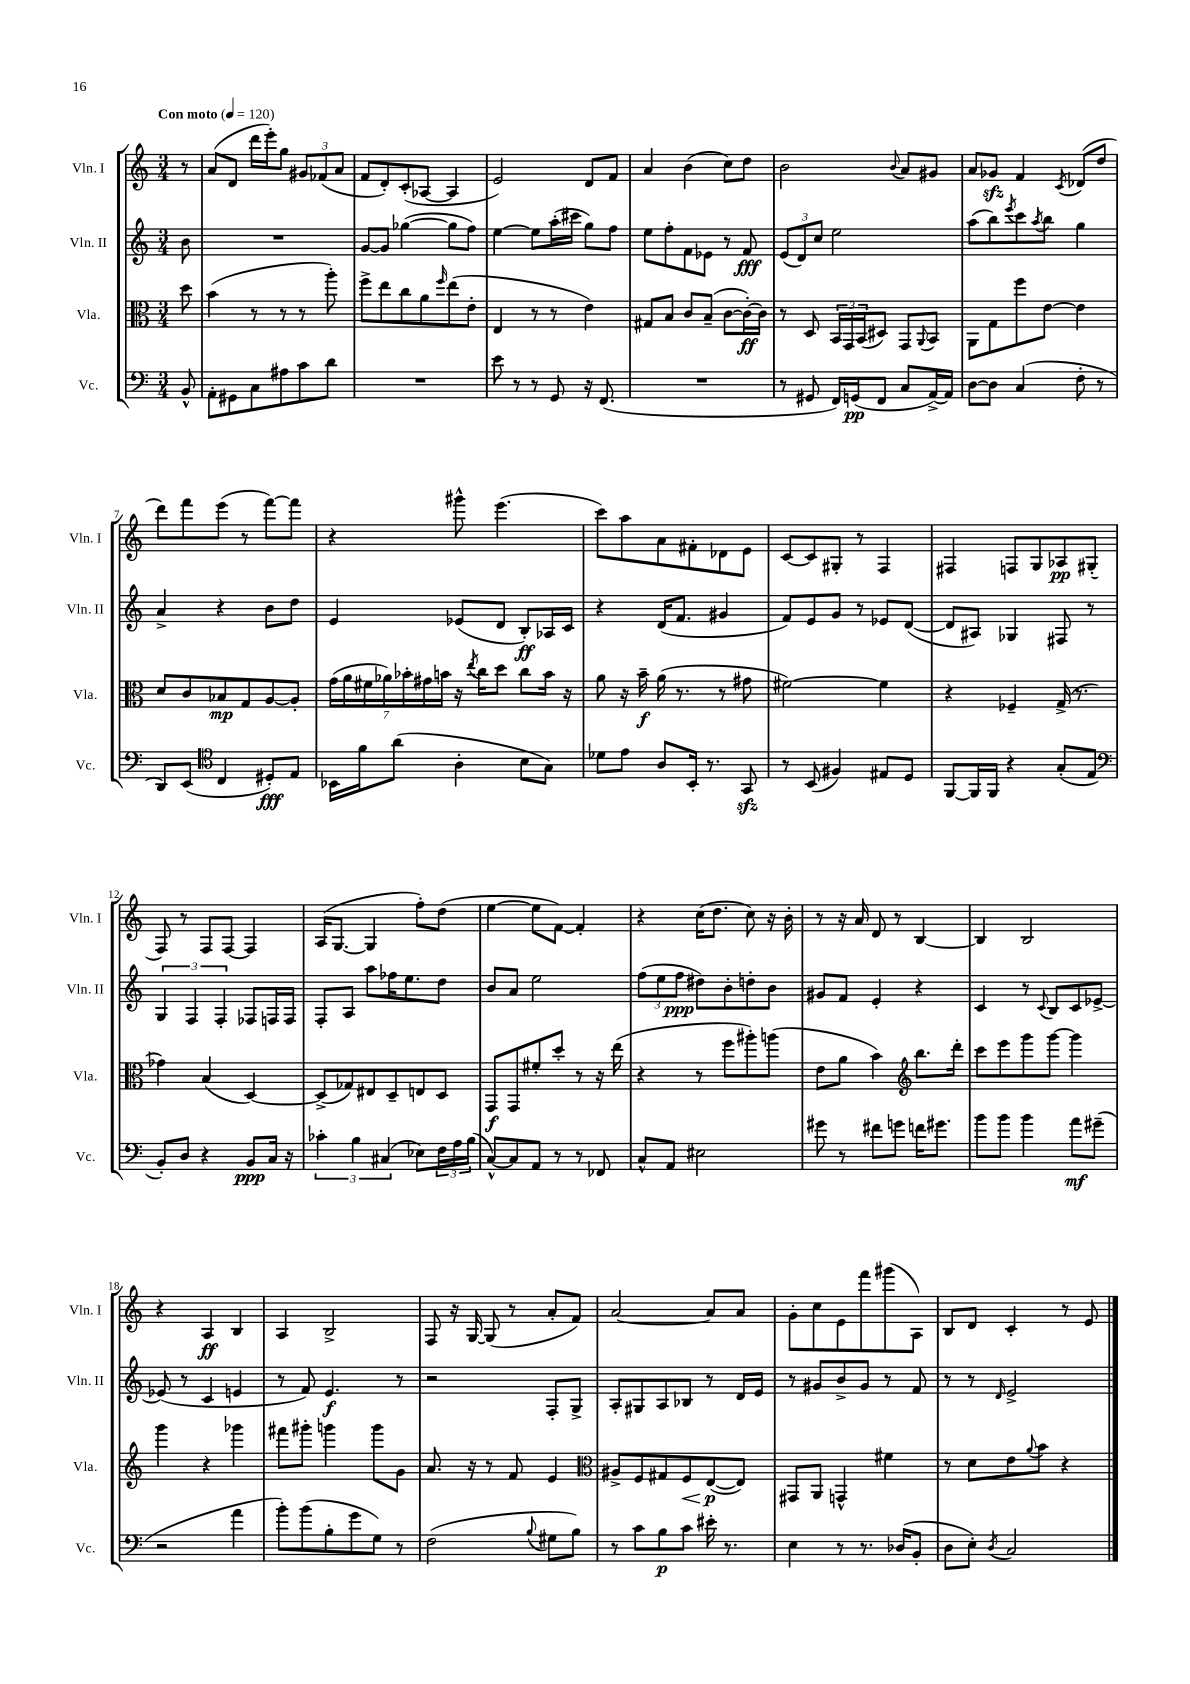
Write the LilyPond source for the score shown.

<<
\new StaffGroup <<
\new Staff = "s0" \with { instrumentName = "Vln. I" shortInstrumentName = "Vln. I" } {
    \clef treble \key c \major \numericTimeSignature \time 3/4 \partial 8 \tempo "Con moto" 4 = 120
    r8 |
    a'8( d'8 d'''16 e'''16-.) g''8 \tuplet 3/2 { gis'8 fes'8( a'8 } |
    f'8 d'8-.) c'8-.( aes8~ aes4 |
    e'2) d'8 f'8 |
    a'4 b'4( c''8) d''8 |
    b'2 \appoggiatura { b'8 } a'8 gis'8 |
    a'8 ges'8\sfz f'4 \acciaccatura { c'8 } des'8( d''8 |
    d'''8) f'''8 e'''8( r8 f'''8~) f'''8 |
    r4 gis'''8-^ e'''4.( |
    c'''8) a''8 a'8 fis'8-. des'8 e'8 |
    c'8~ c'8 gis8-. r8 f4 |
    fis4 f8 g8 aes8\pp gis8-.( |
    f8) r8 f8 f8~ f4 |
    a16( g8.~ g4 f''8-.) d''8( |
    e''4~ e''8 f'8~) f'4-. |
    r4 c''16( d''8. c''8) r16 b'16-. |
    r8 r16 a'16 d'8 r8 b4~ |
    b4 b2 |
    r4 a4\ff b4 |
    a4 b2-> |
    f8 r16 g16~ g8( r8 a'8-. f'8) |
    a'2~ a'8 a'8 |
    g'8-. c''8 e'8 f'''8 gis'''8( a8) |
    b8 d'8 c'4-. r8 e'8 \bar "|." |
}
\new Staff = "s1" \with { instrumentName = "Vln. II" shortInstrumentName = "Vln. II" } {
    \clef treble \key c \major \numericTimeSignature \time 3/4 \partial 8
    b'8 |
    R2. |
    g'8~ g'8 ges''4~( ges''8 f''8) |
    e''4~ e''8 a''16-.( cis'''16 g''8) f''8 |
    e''8 f''8-. f'8 ees'8 r8 f'8\fff |
    \tuplet 3/2 { e'8( d'8) c''8 } e''2 |
    a''8( b''8) \acciaccatura { e'''8 } c'''8 \acciaccatura { a''8 } b''8 g''4 |
    a'4-> r4 b'8 d''8 |
    e'4 ees'8( d'8 b8-.\ff) aes16 c'16 |
    r4 d'16( f'8. gis'4 |
    f'8) e'8 g'8 r8 ees'8 d'8~( |
    d'8 ais8) ges4 fis8 r8 |
    \tuplet 3/2 { g4 f4 f4-. } fes8 f16 f16 |
    f8-. a8 a''8 fes''16 e''8. d''8 |
    b'8 a'8 e''2 |
    \tuplet 3/2 { f''8( e''8 f''8\ppp } dis''8) b'8-. d''8-. b'8 |
    gis'8 f'8 e'4-. r4 |
    c'4 r8 \appoggiatura { c'8 } b8 c'8 ees'8~-> |
    ees'8( r8 c'4 e'4 |
    r8 f'8) e'4.\f r8 |
    r2 f8-. g8-> |
    a8-. gis8 a8 bes8 r8 d'16 e'16 |
    r8 gis'8 b'8-> gis'8 r8 f'8 |
    r8 r8 \grace { d'16 } e'2-> \bar "|." |
}
\new Staff = "s2" \with { instrumentName = "Vla." shortInstrumentName = "Vla." } {
    \clef alto \key c \major \numericTimeSignature \time 3/4 \partial 8
    d''8 |
    b'4( r8 r8 r8 a''8-.) |
    f''8-> e''8 c''8 a'8 \grace { f''16 } e''8( e'8-. |
    e4 r8 r8 e'4) |
    gis8 b8 c'8 b8--( c'8~ c'16~-.\ff) c'16 |
    r8 d8 \tuplet 3/2 { b,16 g,16 b,16( } dis8) g,8 \appoggiatura { a,8 } b,8 |
    a,8 g8 f''8 e'8~ e'4 |
    d'8 c'8 bes8\mp g8 a8~ a8-. |
    \tuplet 7/4 { g'16( a'16 fis'16 aes'16) bes'16-. gis'16 b'16 } r16 \acciaccatura { e''8 } c''16 d''8 c''8 b'16 r16 |
    a'8 r16 b'16--\f a'16( r8. r8 gis'8 |
    fis'2~) fis'4 |
    r4 fes4-- g16->( r8. |
    ges'4) b4( d4~) |
    d8->( ges8) eis8 d8-- e8 d8 |
    g,8\f g,8 fis'8-. d''8-. r8 r16 e''16( |
    r4 r8 f''8 ais''8-.) a''8( |
    e'8 a'8 b'4) \clef treble b''8. d'''16-. |
    c'''8 e'''8 g'''8 g'''8~ g'''4 |
    g'''4 r4 ges'''4 |
    fis'''8 gis'''8-. g'''4 g'''8 g'8 |
    a'8. r16 r8 f'8 e'4 |
    \clef alto ais8-> f8 gis8 f8\< e8~\p\!( e8) |
    gis,8 a,8 g,4-^ fis'4 |
    r8 d'8 e'8 \appoggiatura { a'8 } b'8 r4 \bar "|." |
}
\new Staff = "s3" \with { instrumentName = "Vc." shortInstrumentName = "Vc." } {
    \clef bass \key c \major \numericTimeSignature \time 3/4 \partial 8
    b,8-^ |
    a,8-. gis,8 c8 ais8 c'8 d'8 |
    R2. |
    e'8 r8 r8 g,8 r16 f,8.( |
    R2. |
    r8 gis,8 f,16) g,16\pp( f,8 c8 a,16~->) a,16 |
    d8~ d8 c4( f8-. r8 |
    d,8) e,8( \clef tenor c4 dis8-.\fff) e8 |
    bes,16 f'16 a'8( a4-. b8 g8) |
    des'8 e'8 a8 b,16-. r8. g,8\sfz |
    r8 b,8( fis4) eis8 d8 |
    f,8~ f,16 f,16 r4 g8-.( e8 |
    \clef bass b,8-.) d8 r4 b,8\ppp c16 r16 |
    \tuplet 3/2 { ces'4-. b4 cis4( } ees8) \tuplet 3/2 { f16 a16 b16( } |
    c8~-^) c8 a,8 r8 r8 fes,8 |
    c8-^ a,8 eis2 |
    gis'8 r8 fis'8 g'8 f'16 gis'8. |
    b'8 b'8 b'4 a'8\mf gis'8--( |
    r2 a'4 |
    b'8-.) b'8( b8-. g'8 g8) r8 |
    f2( \appoggiatura { b8 } gis8 b8) |
    r8 c'8 b8\p c'8 eis'16-. r8. |
    e4 r8 r8. des16( b,8-. |
    d8 e8-.) \acciaccatura { d8 } c2 \bar "|." |
}
>>
>>
